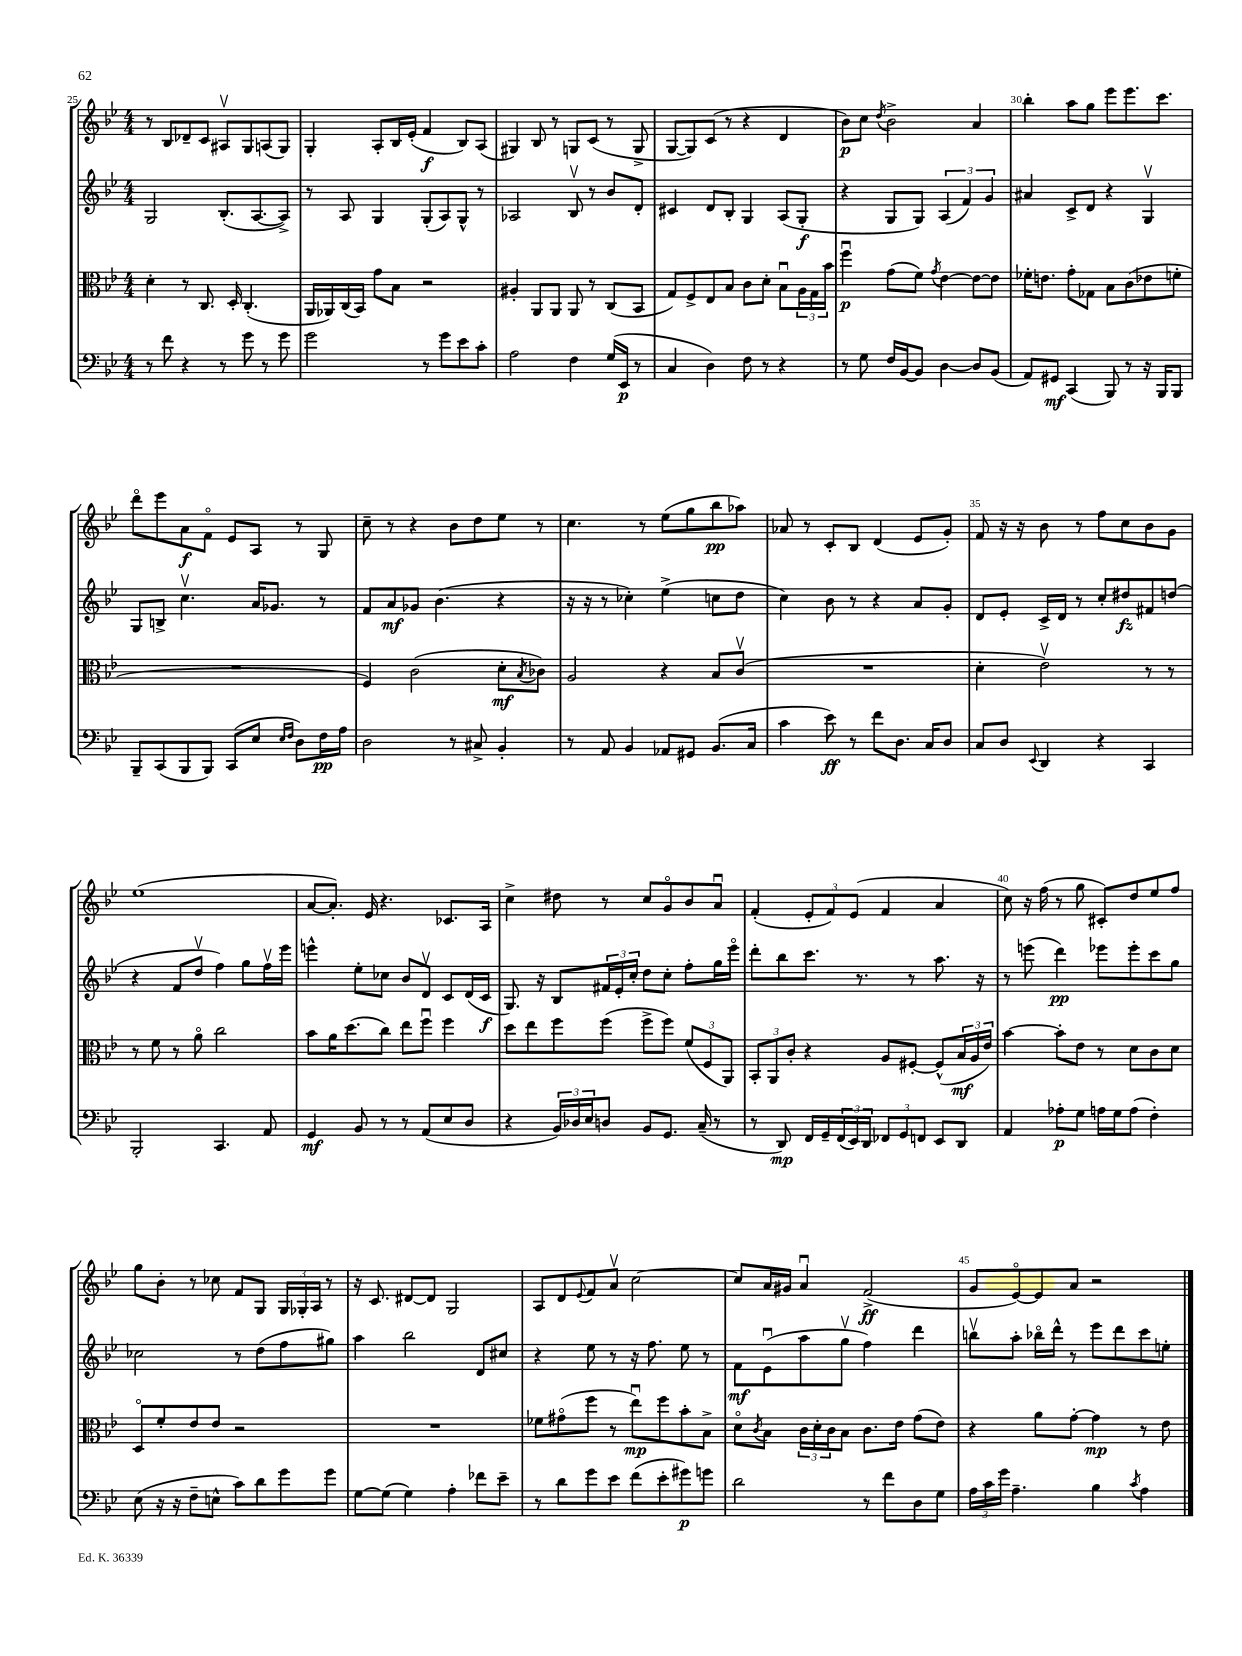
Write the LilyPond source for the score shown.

<<
\new StaffGroup <<
\new Staff = "s0" {
    \clef treble \key bes \major \numericTimeSignature \time 4/4
    r8 bes8 des'8-- c'8 ais8\upbow g8 a8( g8) |
    g4-. a8-. bes16 ees'16-.( f'4\f bes8) a8( |
    gis4) bes8 r8 g8 c'8( r8 g8-> |
    g8~ g8) c'8( r8 r4 d'4 |
    bes'8\p) c''8 \acciaccatura { d''8 } bes'2-> a'4 |
    bes''4-. a''8 g''8 ees'''8 ees'''8. c'''8. |
    d'''8\flageolet ees'''8 a'8\f f'8\flageolet ees'8 a8 r8 g8 |
    c''8-- r8 r4 bes'8 d''8 ees''8 r8 |
    c''4. r8 ees''8( g''8 bes''8\pp aes''8) |
    aes'8 r8 c'8-. bes8 d'4( ees'8 g'8-.) |
    f'8 r16 r16 bes'8 r8 f''8 c''8 bes'8 g'8 |
    ees''1( |
    a'8~ a'8.-.) ees'16 r4. ces'8. a16 |
    c''4-> dis''8 r8 c''8 g'8\flageolet bes'8 a'8\downbow |
    f'4-.( \tuplet 3/2 { ees'8-. f'8) ees'8( } f'4 a'4 |
    c''8) r16 f''16( r8 g''8 cis'8-.) d''8 ees''8 f''8 |
    g''8 bes'8-. r8 ces''8 f'8 g8 \tuplet 3/2 { g16 ges16-. a16 } r8 |
    r16 c'8. dis'8~ dis'8 g2 |
    a8 d'8 \appoggiatura { ees'8 } f'8 a'8\upbow c''2~ |
    c''8 a'16 gis'16 a'4\downbow f'2->\ff( |
    g'8 ees'8~\flageolet) ees'8 a'8 r2 \bar "|." |
}
\new Staff = "s1" {
    \clef treble \key bes \major \numericTimeSignature \time 4/4
    g2 bes8.-.( a8.~ a8->) |
    r8 a8 g4 g8-.( a8) g8-^ r8 |
    aes2 bes8\upbow r8 bes'8 d'8-. |
    cis'4 d'8 bes8-. g4 a8( g8-.\f |
    r4 g8 g8) \tuplet 3/2 { a4( f'4) g'4 } |
    ais'4 c'8-> d'8 r4 g4\upbow |
    g8 b8-> c''4.\upbow a'16 ges'8. r8 |
    f'8 a'8\mf ges'8 bes'4.( r4 |
    r16 r16 r8 ces''4-.) ees''4->( c''8 d''8 |
    c''4) bes'8 r8 r4 a'8 g'8-. |
    d'8 ees'8-. c'16-> d'16 r8 c''8-. dis''8\fz fis'8 d''8( |
    r4 f'8 d''8\upbow f''4) g''8 f''16\upbow ees'''16 |
    e'''4-^ ees''8-. ces''8 bes'8 d'8\upbow c'8 d'16( c'16\f |
    g8.) r16 bes8 \tuplet 3/2 { fis'16 ees'16-. c''16-. } d''8 c''8-. f''8-. g''16 ees'''16\flageolet |
    d'''8-. bes''8 c'''8. r8. r8 a''8. r16 |
    r8 e'''8( d'''4\pp) ees'''8 ees'''8-. c'''8 g''8 |
    ces''2 r8 d''8( f''8 gis''8) |
    a''4 bes''2 d'8 cis''8 |
    r4 ees''8 r8 r16 f''8. ees''8 r8 |
    f'8\mf ees'8\downbow( a''8 g''8\upbow f''4) d'''4 |
    b''8\upbow a''8-. bes''16\flageolet d'''16-^ r8 ees'''8 d'''8 c'''8 e''8-. \bar "|." |
}
\new Staff = "s2" {
    \clef alto \key bes \major \numericTimeSignature \time 4/4
    d'4-. r8 c8. d16-. c4.-.( |
    a,16 aes,16) c16( bes,16) g'8 bes8 r2 |
    ais4-. a,8 a,8 a,8 r8 c8( bes,8 |
    g8) f8-> ees8 bes8 c'8 d'8-. bes8\downbow \tuplet 3/2 { a16 g16 bes'16 } |
    f''4\downbow\p g'8( f'8) \acciaccatura { g'8 } ees'4~ ees'8~ ees'8 |
    fes'16-. e'8. g'8-. ges8 bes8 c'8( ees'8 f'8-. |
    R1 |
    f4) c'2( d'8-.\mf \acciaccatura { bes8 } ces'8) |
    a2 r4 bes8 c'8\upbow( |
    R1 |
    d'4-. ees'2\upbow) r8 r8 |
    r8 f'8 r8 a'8\flageolet c''2 |
    bes'8 a'16 d''8.( c''8) ees''8 f''8\downbow f''4 |
    d''8 ees''8 f''8 f''8( f''8-> f''8) \tuplet 3/2 { f'8( f8 a,8) } |
    \tuplet 3/2 { bes,8-. a,8 c'8-. } r4 a8 fis8~-. fis8-^( \tuplet 3/2 { bes16\mf a16 ees'16) } |
    bes'4~ bes'8-. ees'8 r8 d'8 c'8 d'8 |
    d8\flageolet f'8-. ees'8 ees'8 r2 |
    R1 |
    fes'8 gis'8\flageolet( f''8 r8 ees''8\downbow\mp) f''8 bes'8-. bes8-> |
    d'8\flageolet \acciaccatura { c'8 } bes8 \tuplet 3/2 { c'16 d'16-. c'16 } bes8 c'8. ees'16 g'8( ees'8) |
    r4 a'8 g'8~-. g'4\mp r8 ees'8 \bar "|." |
}
\new Staff = "s3" {
    \clef bass \key bes \major \numericTimeSignature \time 4/4
    r8 f'8 r4 r8 g'8 r8 g'8 |
    g'2 r8 g'8 ees'8 c'8-. |
    a2 f4 g16( ees,16\p r8 |
    c4 d4) f8 r8 r4 |
    r8 g8 f16 bes,16~ bes,8 d4~ d8 bes,8( |
    a,8) gis,8\mf c,4( bes,,8) r8 r16 bes,,16 bes,,8 |
    bes,,8-- c,8( bes,,8 bes,,8) c,8( ees8 \grace { ees16 f16 } d8) f16\pp a16 |
    d2 r8 cis8-> bes,4-. |
    r8 a,8 bes,4 aes,8 gis,8 bes,8.( c16 |
    c'4 ees'8\ff) r8 f'8 d8. c16 d8 |
    c8 d8 \appoggiatura { ees,8 } d,4 r4 c,4 |
    bes,,2-. c,4. a,8 |
    g,4\mf bes,8 r8 r8 a,8( ees8 d8 |
    r4 \tuplet 3/2 { bes,16) des16 ees16 } d8 bes,8 g,8. c16--( r8 |
    r8 d,8\mp) f,16 g,16-- \tuplet 3/2 { f,16( ees,16) d,16 } \tuplet 3/2 { fes,8 g,8 f,8 } ees,8 d,8 |
    a,4 aes8-.\p g8 a16 g16 a8( f4-.) |
    ees8( r16 r16 f8-- e8-^ c'8) d'8 g'8 g'8 |
    g8~ g8( g4) a4-. fes'8 ees'8-- |
    r8 d'8 g'8 ees'8 f'8( ees'8-. gis'8\p) g'8 |
    d'2 r8 f'8 d8 g8 |
    \tuplet 3/2 { a16 c'16 g'16 } a4.-- bes4 \acciaccatura { c'8 } a4 \bar "|." |
}
>>
>>
\layout { \context { \Score currentBarNumber = #25 \override BarNumber.break-visibility = ##(#f #t #t) barNumberVisibility = #(every-nth-bar-number-visible 5) } }
